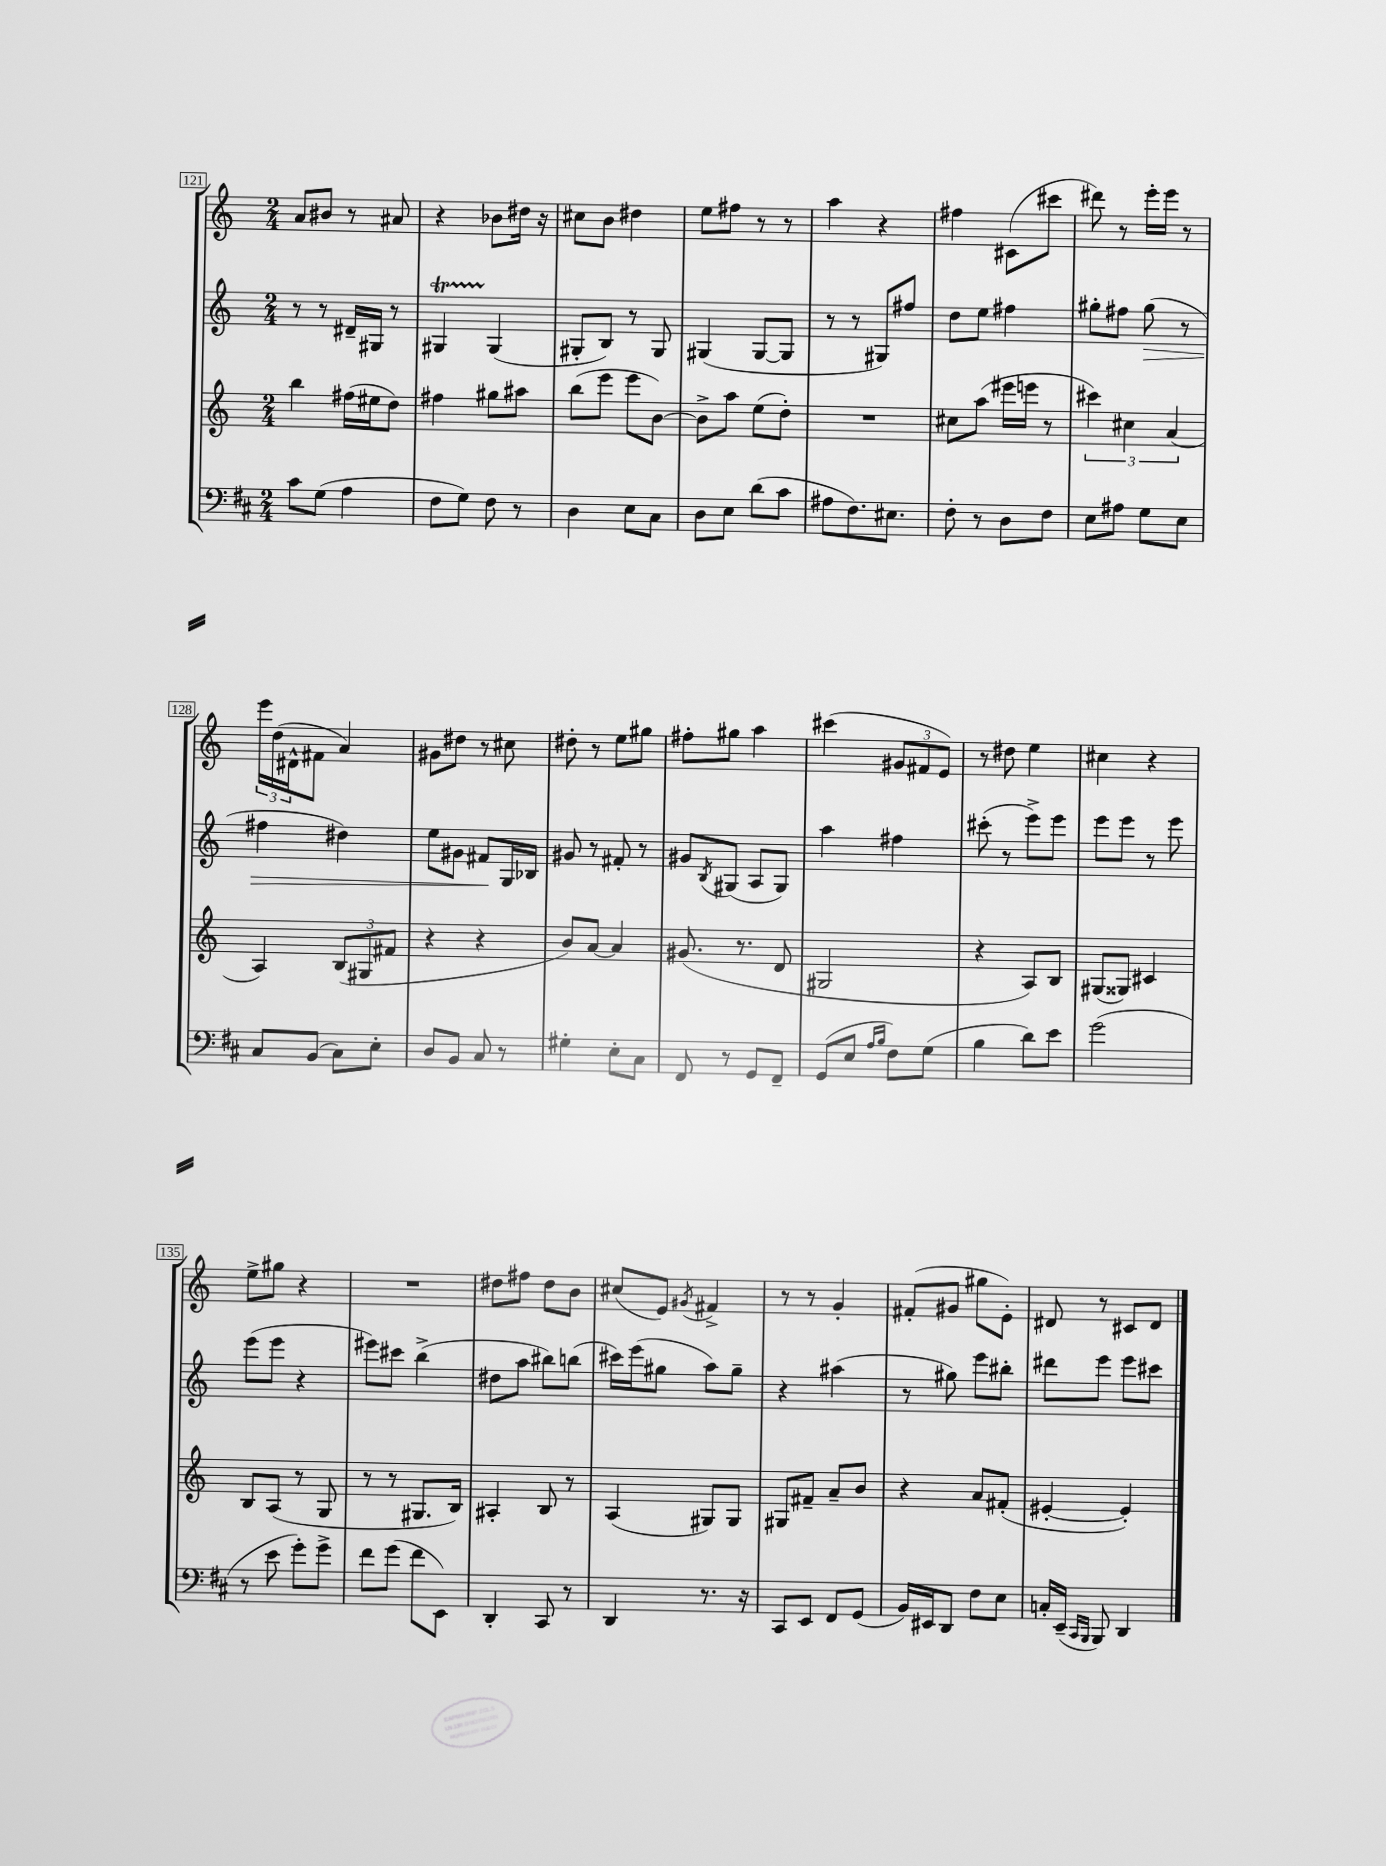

**kern	**kern	**kern	**kern
*staff4	*staff3	*staff2	*staff1
*clefF4	*clefG2	*clefG2	*clefG2
*k[f#c#]	*k[]	*k[]	*k[]
*M2/4	*M2/4	*M2/4	*M2/4
8c#\L	4bb\	8r	8a/L
(8G\J	.	8r	8b#/J
4A\	(16ff#\LL	16d#~/LL	8r
.	16ee#\J	16G#/JJ	.
.	8dd\J)	8r	8a#/
=	=	=	=
8F#\L	4ff#\	4G#/	4r
8G\J)	.	.	.
8F#\	8gg#\L	(4G#/	8b-\L
8r	8aa#\J	.	16dd#\Jk
.	.	.	16r
=	=	=	=
4D\	(8bb\L	8G#'/L	8cc#\L
.	8eee\J	8B/J)	8b\J
8E\L	8eee\L	8r	4dd#\
8C#\J	[8b\J)	8G#/	.
=	=	=	=
8D\L	8b^\]L	(4G#/	8ee\L
8E\J	8aa\J	.	8ff#\J
(8d\L	(8ee\L	[8G#/L	8r
8c#\J	8dd'\J)	8G#/]J	8r
=	=	=	=
8A#\L	2r	8r	4aa\
8.F#\)	.	8r	.
.	.	8G#/L)	4r
8.E#\J	.	.	.
.	.	8ff#/J	.
=	=	=	=
8F#'\	8cc#\L	8dd\L	4ff#\
8r	(8aa\J	8ee\J	.
8D\L	16eee#\LL	4ff#\	(8c#\L
.	16eee\JJ	.	.
8F#\J	8r	.	8ccc#\J
=	=	=	=
8E\L	6ccc#\)	8gg#'\L	8ddd#\)
8A#\J	.	8ff#\J	8r
.	6cc#\	.	.
8G\L	.	(8gg#\	16eee'\LL
.	.	.	16eee\JJ
.	(6a/	.	.
8E\J	.	8r	8r
=	=	=	=
8C#/L	4A/)	4ff#\	24eee\LL
.	.	.	(24dd\
.	.	.	24d#^^\J
(8BB/J	.	.	8f#\J
8C#\L)	(12B/L	4dd#\)	4a/)
.	12G#/	.	.
8E'\J	.	.	.
.	12f#/J	.	.
=	=	=	=
8D/L	4r	8ee\L	8g#\L
8BB/J	.	8g#\J	8dd#\J
8C#/	4r	8f#/L	8r
8r	.	16G/L	8cc#\
.	.	16B-/JJ	.
=	=	=	=
4G#'\	8b/L)	8g#/	8dd#'\
.	[8a/J	8r	8r
8E'\L	4a/]	8f#'/	8ee\L
8C#\J	.	8r	8gg#\J
=	=	=	=
8FF#/	(8.g#/	8g#/L	8ff#'\L
.	.	8qB/	.
8r	.	(8G#/J	8gg#\J
.	8.r	.	.
8GG/L	.	8A/L	4aa\
8FF#~/J	8d/	8G#/J)	.
=	=	=	=
(8GG/L	2G#/	4aa\	(4ccc#\
8E/J	.	.	.
16qqA/LL	.	.	.
16qqB/JJ	.	.	.
8F#\L)	.	4ff#\	12g#/L
.	.	.	12f#/
(8G\J	.	.	.
.	.	.	12e/J)
=	=	=	=
4B\	4r	(8ccc#'\	8r
.	.	8r	8dd#\
8d\L)	8A/L)	8eee^\L)	4ee\
8e\J	8B/J	8eee\J	.
=	=	=	=
(2g\	(8G#/L	8eee\L	4cc#\
.	8G##/J)	8eee\J	.
.	4c#/	8r	4r
.	.	8eee\	.
=	=	=	=
8r	8B/L	(8eee\L	8ee^\L
8e\	(8A/J	8eee\J	8gg#\J
8g'\L)	8r	4r	4r
8g^\J	8G/	.	.
=	=	=	=
8f#\L	8r	8eee#\L)	2r
(8g\J	8r	8ccc#\J	.
8f#\L	8.G#/L	(4bb^\	.
8EE\J)	.	.	.
.	16B/Jk)	.	.
=	=	=	=
4DD'/	4A#'/	8dd#\L	8dd#\L
.	.	8aa\J	8ff#\J
8CC#/	8B/	8bb#\L)	8dd#\L
8r	8r	(8bb\J	8b\J
=	=	=	=
4DD/	(4A/	16ccc#\LL)	(8cc#/L
.	.	(16eee\J	.
.	.	8gg#\J	8e/J)
.	.	.	8qg#/
8.r	8G#/L)	8aa\L)	4f#^/
.	8G#/J	8gg#~\J	.
16r	.	.	.
=	=	=	=
8CC#/L	8G#/L	4r	8r
8EE/J	8f#~/J	.	8r
8FF#/L	8a~/L	(4aa#\	4g'/
(8GG/J	8b/J	.	.
=	=	=	=
16BB/LL)	4r	8r	(8f#'/L
16EE#/J	.	.	.
8DD/J	.	8gg#\)	8g#/J
8F#\L	8a/L	8eee\L	8gg#\L
8E\J	(8f#'/J	8bb#'\J	8e'\J)
=	=	=	=
16C'/LL	[4e#'/	8ddd#\L	8d#/
(16EE~/JJ	.	.	.
16qqCC#/LL	.	.	.
16qqBBB/JJ	.	.	.
8BBB/)	.	8eee\J	8r
4DD/	4e#'/])	8eee\L	8c#/L
.	.	8ccc#\J	8d#/J
==	==	==	==
*-	*-	*-	*-
